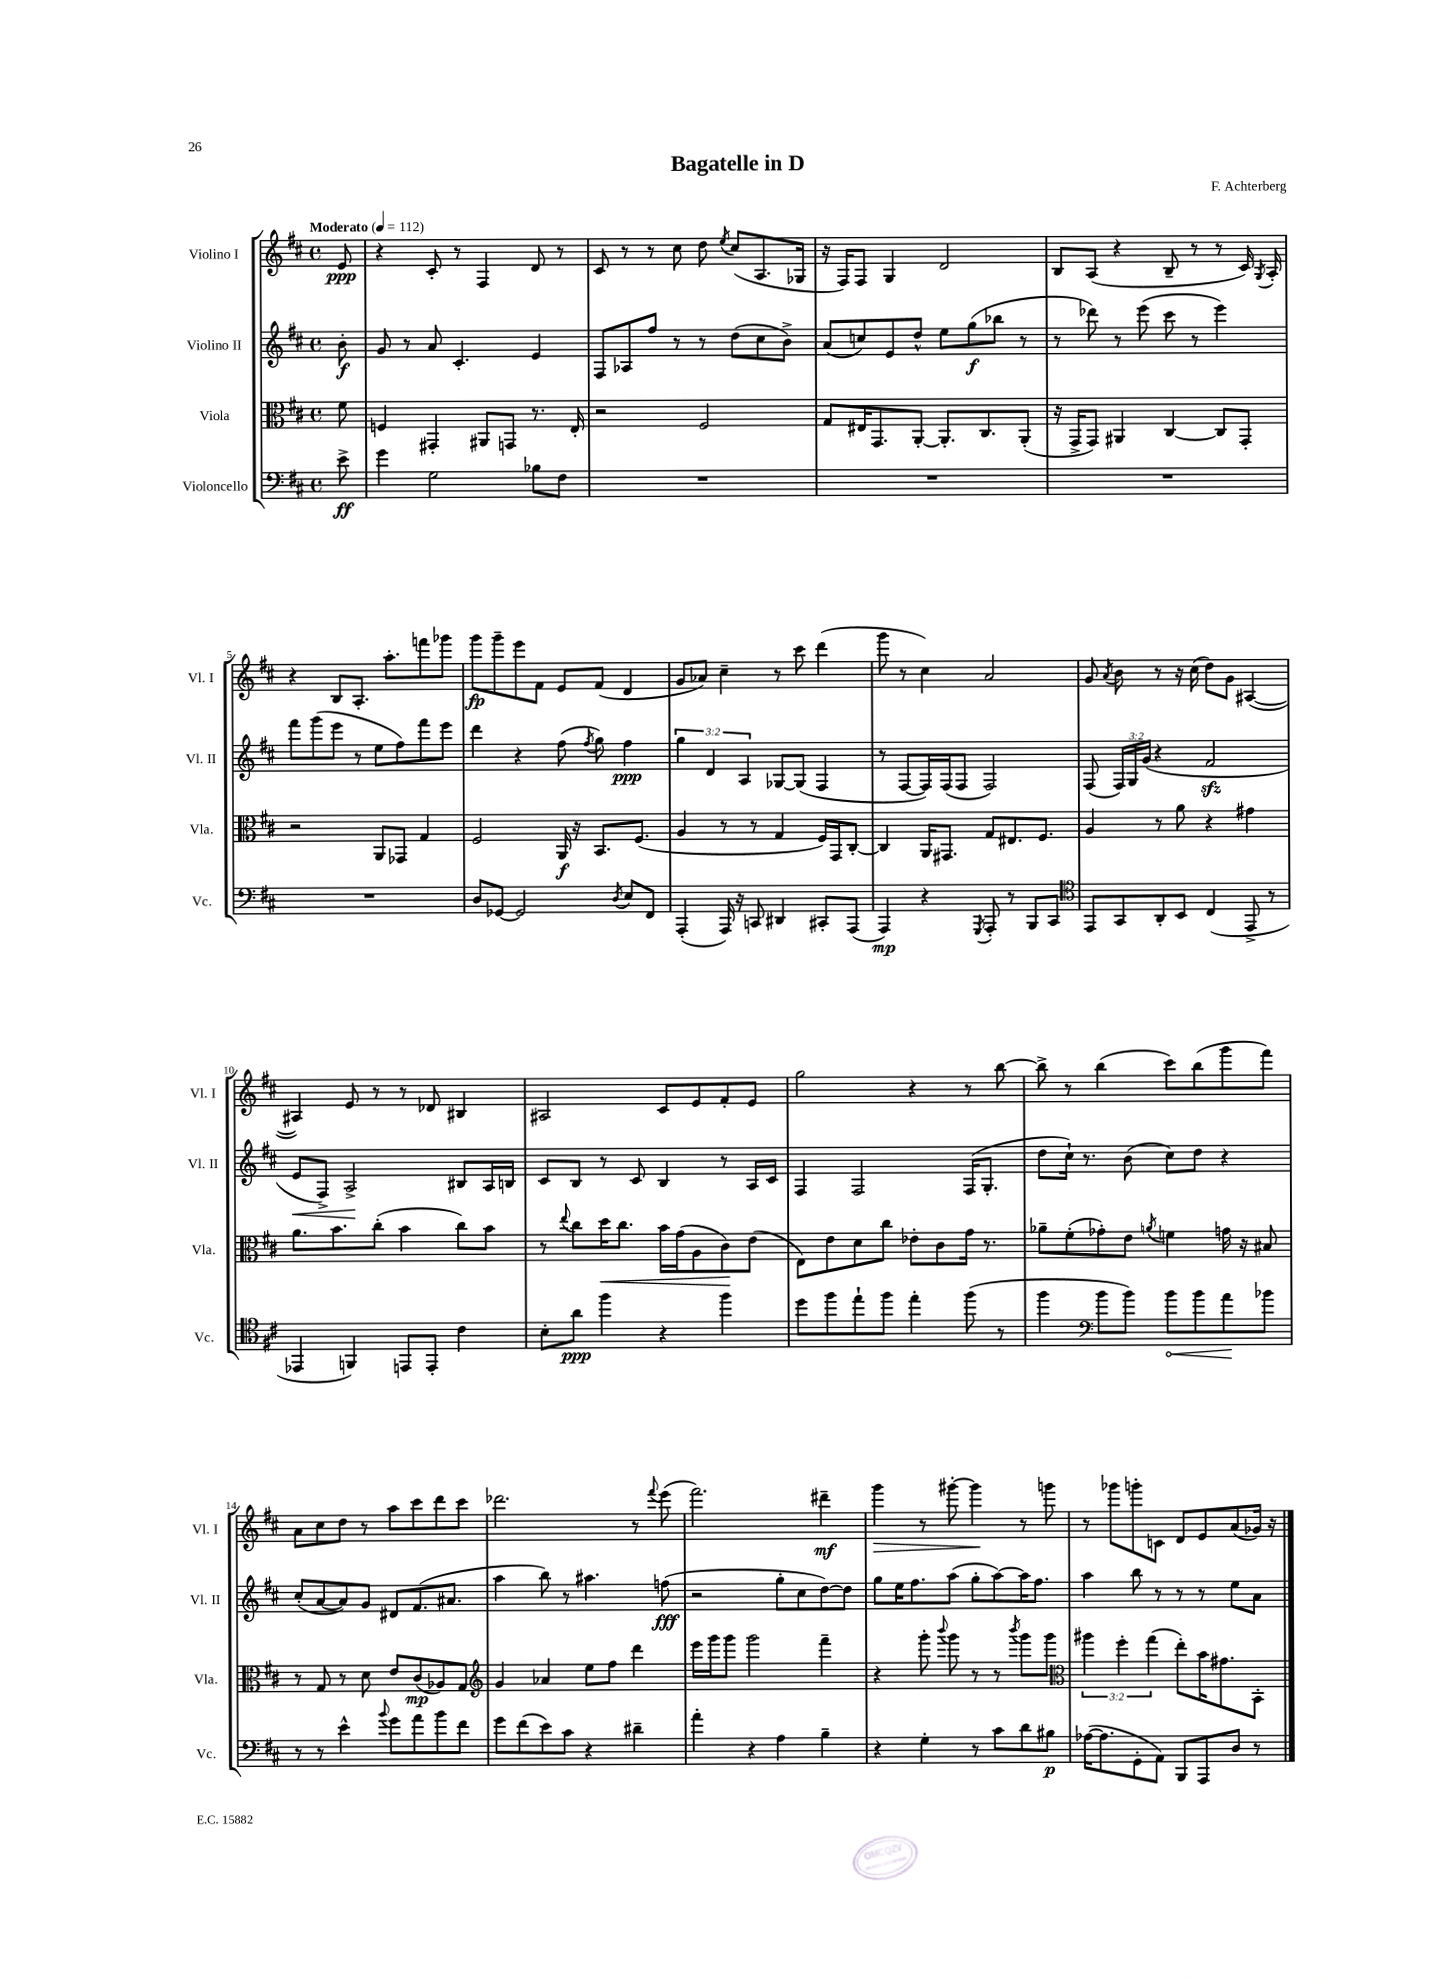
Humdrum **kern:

**kern	**dynam	**kern	**dynam	**kern	**dynam	**kern	**dynam
*part4	*part4	*part3	*part3	*part2	*part2	*part1	*part1
*staff4	*staff4	*staff3	*staff3	*staff2	*staff2	*staff1	*staff1
*I"Violoncello	*	*I"Viola	*	*I"Violino II	*	*I"Violino I	*
*I'Vc.	*	*I'Vla.	*	*I'Vl. II	*	*I'Vl. I	*
*clefF4	*	*clefC3	*	*clefG2	*	*clefG2	*
*k[f#c#]	*	*k[f#c#]	*	*k[f#c#]	*	*k[f#c#]	*
*M4/4	*	*M4/4	*	*M4/4	*	*M4/4	*
*met(c)	*	*met(c)	*	*met(c)	*	*met(c)	*
*MM112	*	*MM112	*	*MM112	*	*MM112	*
=	=	=	=	=	=	=	=
!	!	!	!	!	!	!LO:TX:a:B:t=Moderato	!
8e^\	ff	8f#\	.	8b'\	f	8e/	ppp
=1	=1	=1	=1	=1	=1	=1	=1
4g\	.	4Fn/	.	8g/	.	4r	.
.	.	.	.	8r	.	.	.
2G\	.	4GG#X'/	.	8a/	.	8c#'/	.
.	.	.	.	4.c#'/	.	8r	.
.	.	8AA#X/L	.	.	.	4F#/	.
.	.	8GGn/J	.	.	.	.	.
8B-X\L	.	8.r	.	4e/	.	8d/	.
8F#\J	.	.	.	.	.	8r	.
.	.	16E'/	.	.	.	.	.
=2	=2	=2	=2	=2	=2	=2	=2
1r	.	2r	.	8F#/L	.	8c#/	.
.	.	.	.	8A-X/	.	8r	.
.	.	.	.	8ff#/J	.	8r	.
.	.	.	.	8r	.	8cc#\	.
.	.	2F#/	.	8r	.	8dd\	.
.	.	.	.	.	.	8qee/	.
.	.	.	.	(8dd\L	.	(8cc#/L	.
.	.	.	.	8cc#\	.	8.A/	.
.	.	.	.	8b^\J)	.	.	.
.	.	.	.	.	.	16G-X/Jk	.
=3	=3	=3	=3	=3	=3	=3	=3
1r	.	8G/L	.	(8a/L	.	16r	.
.	.	.	.	.	.	16F#/KL)	.
.	.	16E#X/K	.	8ccn/)	.	8F#/J	.
.	.	8.GG/	.	.	.	.	.
.	.	.	.	8e/	.	4G/	.
.	.	[8AA'/J	.	8dd^^/J	.	.	.
.	.	8.AA'/L]	.	8ee\L	.	2d/	.
.	.	.	.	(8gg\	f	.	.
.	.	8.C#/	.	.	.	.	.
.	.	.	.	8bb-X\J	.	.	.
.	.	(8AA'/J	.	8r	.	.	.
=4	=4	=4	=4	=4	=4	=4	=4
1r	.	16r	.	8r	.	8B/L	.
.	.	16GG^/KL	.	.	.	.	.
.	.	8GG/J)	.	8ddd-X\)	.	(8A/J	.
.	.	4AA#X/	.	8r	.	4r	.
.	.	.	.	(8eee\	.	.	.
.	.	[4C#/	.	8ccc#\	.	8B~/	.
.	.	.	.	8r	.	8r	.
.	.	8C#/L]	.	4eee\)	.	8r	.
.	.	8GG'/J	.	.	.	16c#/)	.
.	.	.	.	.	.	8qG/	.
.	.	.	.	.	.	16A'/	.
!!LO:LB:g=z
=5	=5	=5	=5	=5	=5	=5	=5
1r	.	2r	.	8fff#\L	.	4r	.
.	.	.	.	(8ggg\	.	.	.
.	.	.	.	8eee\J	.	8B/L	.
.	.	.	.	8r	.	8.A'/J	.
.	.	8AA/L	.	8ee\L	.	.	.
.	.	.	.	.	.	8.aa'\L	.
.	.	8GG-X/J	.	8ff#\)	.	.	.
.	.	4G/	.	8fff#\	.	8fffn\	.
.	.	.	.	8eee\J	.	8ggg-X\J	.
=6	=6	=6	=6	=6	=6	=6	=6
8D/L	.	2F#/	.	4ddd\	.	8ggg\L	fp
[8GG-X/J	.	.	.	.	.	8ggg~\	.
2GG-/]	.	.	.	4r	.	8eee\	.
.	.	.	.	.	.	8f#\J	.
.	.	16AA/	f	(8ff#\	.	8e/L	.
.	.	16r	.	.	.	.	.
.	.	.	.	8qff#/	.	.	.
.	.	8.BB/L	.	8gg\)	.	(8f#/J	.
8qD/	.	.	.	.	.	.	.
8E/L	.	.	.	4ff#\	ppp	4d/	.
.	.	(8.F#/J	.	.	.	.	.
8FF#/J	.	.	.	.	.	.	.
=7	=7	=7	=7	=7	=7	=7	=7
(4AAA'/	.	4A/	.	6gg\	.	8g/L	.
.	.	.	.	.	.	8a-X/J)	.
.	.	.	.	6d/	.	.	.
16AAA/)	.	8r	.	.	.	4cc#~\	.
16r	.	.	.	.	.	.	.
.	.	.	.	6A/	.	.	.
8CCn/	.	8r	.	.	.	.	.
4DD#X/	.	4G/	.	[8G-X/L	.	8r	.
.	.	.	.	(8G-/J]	.	8ccc#\	.
8CC#X'/L	.	16F#/LL)	.	4F#/	.	(4ddd\	.
.	.	16GG/J	.	.	.	.	.
(8AAA/J	.	[8C#'/J	.	.	.	.	.
=8	=8	=8	=8	=8	=8	=8	=8
4AAA/)	mp	4C#/]	.	8r	.	8ggg\	.
.	.	.	.	[8F#/L	.	8r	.
4r	.	16AA/KL	.	16F#/L])	.	4cc#\)	.
.	.	8.GG#X/J	.	(16F#/J	.	.	.
.	.	.	.	8F#/J	.	.	.
8qGGG/	.	.	.	.	.	.	.
8AAA'/	.	8G/L	.	2F#/)	.	2a/	.
8r	.	8.E#X/	.	.	.	.	.
8BBB/L	.	.	.	.	.	.	.
.	.	8.F#/J	.	.	.	.	.
8CC#/J	.	.	.	.	.	.	.
=9	=9	=9	=9	=9	=9	=9	=9
*clefC4	*	*	*	*	*	*	*
8EE/L	.	4A/	.	(8F#/	.	8g/	.
.	.	.	.	.	.	8qa/	.
8GG/	.	.	.	24F#/LL)	.	8b\	.
.	.	.	.	24G/	.	.	.
.	.	.	.	(24g/JJ	.	.	.
8AA'/	.	8r	.	4r	.	8r	.
8BB/J	.	8a\	.	.	.	16r	.
.	.	.	.	.	.	(16cc#\	.
(4C#/	.	4r	.	2f#zz/	.	8dd\L)	.
.	.	.	.	.	.	8g\J	.
8EE^/	.	4g#X\	.	.	.	([4A#X/	.
8r	.	.	.	.	.	.	.
!!LO:LB:g=z
=10	=10	=10	=10	=10	=10	=10	=10
!	!	!	!	!	!LO:HP:b	!	!
4EE-X/	.	8.a\L	.	8e/L	<	4A#X/])	.
.	.	.	.	8F#^/J)	.	.	.
.	.	8.b\	.	.	.	.	.
4FFn/)	.	.	.	2A^/	.	8e/	.
.	.	(8cc#'\J	.	.	.	8r	.
8EEn/L	.	4b\	.	.	.	8r	.
8EE'/J	.	.	.	.	.	8d-X/	.
4c#\	.	8cc#\L)	.	8B#X/L	[	4B#X/	.
.	.	8b\J	.	16A/L	.	.	.
.	.	.	.	16Bn/JJ	.	.	.
=11	=11	=11	=11	=11	=11	=11	=11
8B'\L	.	8r	.	8c#/L	.	2A#X/	.
.	.	8qqee/	.	.	.	.	.
8a\J	ppp	8cc#\L	.	8B/J	.	.	.
!	!	!	!LO:HP:b	!	!	!	!
4ff#\	.	16dd\K	<	8r	.	.	.
.	.	8.cc#\J	.	.	.	.	.
.	.	.	.	8c#/	.	.	.
4r	.	16b\LL	.	4B/	.	8c#/L	.
.	.	(16g\J	.	.	.	.	.
.	.	8A\	.	.	.	8e/	.
4ff#\	.	8c#\)	.	8r	.	8f#'/	.
.	.	(8e\J	[	16A/LL	.	8e/J	.
.	.	.	.	16c#/JJ	.	.	.
=12	=12	=12	=12	=12	=12	=12	=12
8dd\L	.	8E\L)	.	4F#/	.	2gg\	.
8ff#\	.	8e\	.	.	.	.	.
8ee`\	.	8d\	.	2F#/	.	.	.
8ff#\J	.	8cc#\J	.	.	.	.	.
4ee'\	.	8e-X'\L	.	.	.	4r	.
.	.	8c#\	.	.	.	.	.
(8ff#\	.	16g\Jk	.	(16F#/KL	.	8r	.
.	.	8.r	.	8.G'/J	.	.	.
8r	.	.	.	.	.	[8bb\	.
=13	=13	=13	=13	=13	=13	=13	=13
4ff#\	.	8a-X~\L	.	8dd\L	.	8bb^\]	.
.	.	(8f#'\	.	16cc#`\Jk)	.	8r	.
.	.	.	.	8.r	.	.	.
*clefF4	*	*	*	*	*	*	*
8b\L	.	8g-X'\)	.	.	.	(4bb\	.
8b\J)	.	8e\J	.	(8b\	.	.	.
.	.	8qan/	.	.	.	.	.
!	!LO:HP:b	!	!	!	!	!	!
8b\L	<	4fn\	.	8cc#\L)	.	8ccc#\L)	.
8b\	.	.	.	8dd\J	.	(8bb\	.
8a\	.	16gn\	.	4r	.	8ggg\	.
.	.	16r	.	.	.	.	.
8b-X\J	[	8B#X/	.	.	.	8fff#\J)	.
!!LO:LB:g=z
=14	=14	=14	=14	=14	=14	=14	=14
8r	.	8r	.	(8cc#'/L	.	8a\L	.
8r	.	8G/	.	[8a/	.	8cc#\	.
4e^^\	.	8r	.	8a/])	.	8dd\J	.
.	.	8d\	.	8g/J	.	8r	.
8qqb/	.	.	.	.	.	.	.
8g\L	.	8e/L	.	8d#X/L	.	8aa\L	.
8a\	.	(8c#/	mp	(8.f#/	.	8ccc#\	.
8b\	.	8A-X/)	.	.	.	8ddd\	.
.	.	.	.	8.a#X/J	.	.	.
8f#\J	.	8G/J	.	.	.	8ccc#\J	.
=15	=15	=15	=15	=15	=15	=15	=15
*	*	*clefG2	*	*	*	*	*
8g\L	.	4g/	.	4aa\	.	2.ddd-X\	.
(8f#\	.	.	.	.	.	.	.
8e\)	.	4a-X/	.	8bb\)	.	.	.
8c#\J	.	.	.	8r	.	.	.
4r	.	8ee\L	.	4.aa#X\	.	.	.
.	.	8ff#\J	.	.	.	.	.
4d#X~\	.	4ddd\	.	.	.	8r	.
.	.	.	.	.	.	8qqfff#/	.
.	.	.	.	(8ffn\	fff	(8eee\	.
=16	=16	=16	=16	=16	=16	=16	=16
4a'\	.	16eee\LL	.	2r	.	2.fff#\)	.
.	.	16ggg\J	.	.	.	.	.
.	.	8ggg\J	.	.	.	.	.
4r	.	2ggg\	.	.	.	.	.
4A\	.	.	.	8gg'\L	.	.	.
.	.	.	.	8cc#\	.	.	.
4B~\	.	4fff#~\	.	[8dd\)	.	4ddd#X~\	mf
.	.	.	.	8dd\J]	.	.	.
=17	=17	=17	=17	=17	=17	=17	=17
!	!	!	!	!	!	!	!LO:HP:b
4r	.	4r	.	8gg\L	.	4ggg\	>
.	.	.	.	16ee\K	.	.	.
.	.	.	.	8.ff#\	.	.	.
4G'\	.	8ggg'\	.	.	.	8r	.
.	.	8qqbbb/	.	.	.	.	.
.	.	8ggg\	.	(8aa\J	.	[8ggg#X'\	.
8r	.	8r	.	8gg'\L	.	4ggg#\]	.
8c#\L	.	8r	.	[8aa\)	.	.	.
.	.	8qbbb/	.	.	.	.	.
8d\	.	8ggg\L	.	16aa\K]	.	8r	]
.	.	.	.	8.ff#\J	.	.	.
8B#X\J	p	8ggg\J	.	.	.	8gggn\	.
=18	=18	=18	=18	=18	=18	=18	=18
*	*	*clefC3	*	*	*	*	*
([16A-X\KL	.	6aa#X\	.	4aa\	.	8r	.
8.A-\]	.	.	.	.	.	.	.
.	.	.	.	.	.	8ggg-X\L	.
.	.	6ff#'\	.	.	.	.	.
8GG'\	.	.	.	8bb\	.	8gggn'\	.
.	.	(6gg\	.	.	.	.	.
8AA\J)	.	.	.	8r	.	8cn\J	.
8BBB/L	.	8ee'\L)	.	8r	.	8d/L	.
8AAA/	.	16b\K	.	8r	.	8e/	.
.	.	8.g#X\	.	.	.	.	.
8D/J	.	.	.	8ee\L	.	(8a/	.
8r	.	8BB'\J	.	8a\J	.	16g-X/Jk)	.
.	.	.	.	.	.	16r	.
==	==	==	==	==	==	==	==
*-	*-	*-	*-	*-	*-	*-	*-
